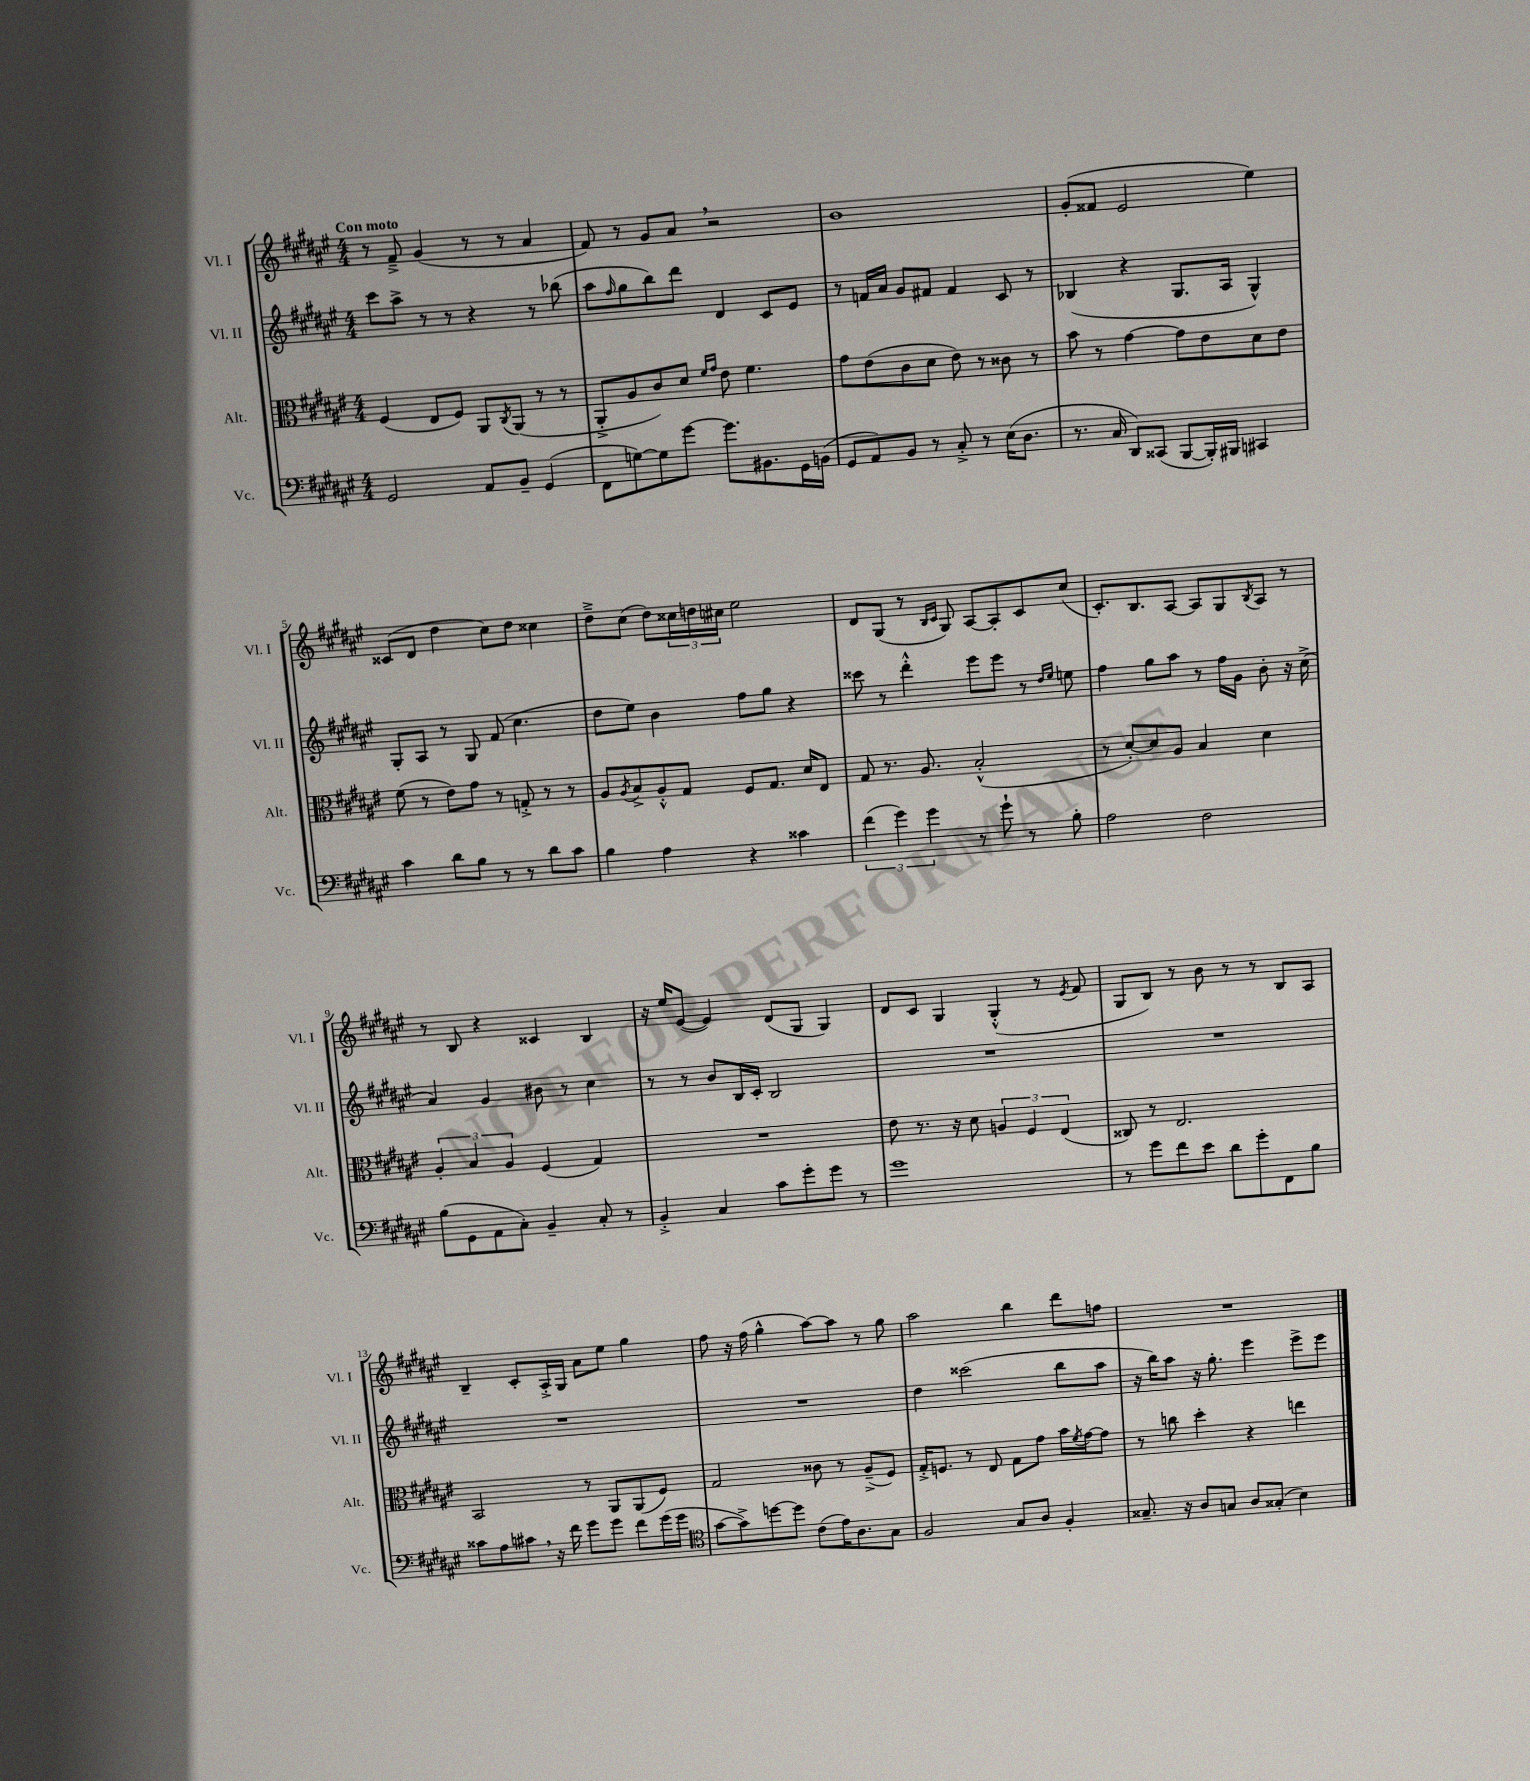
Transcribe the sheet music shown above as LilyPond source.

<<
\new StaffGroup <<
\new Staff = "s0" \with { instrumentName = "Vl. I" shortInstrumentName = "Vl. I" } {
    \clef treble \key fis \major \numericTimeSignature \time 4/4 \tempo "Con moto"
    r8 fis'8---> gis'4( r8 r8 ais'4 |
    fis'8) r8 gis'8 ais'8 \breathe r2 |
    b'1 |
    gis'8-.( fisis'8 eis'2 eis''4) |
    cisis'8( dis'8 dis''4 cis''8) dis''8 cisis''4 |
    dis''8---> cis''8( dis''8) \tuplet 3/2 { cisis''16 d''16 cis''16 } eis''2 |
    dis'8 gis8( r8 \grace { b16 cis'16 } gis8) ais8~ ais8-. cis'8 cis''8( |
    cis'8.-.) b8. ais8~ ais8 gis8 \acciaccatura { b8 } ais8 r8 |
    r8 b8 r4 cisis'4 b4 |
    r16 eis''16 eis'8~( eis'4) dis'8( gis8 gis4) |
    dis'8 cis'8 gis4 gis4-.-^( r8 \acciaccatura { eis'8 } fis'8 |
    gis8 b8) r8 b'8 r8 r8 b8 ais8 |
    b4-- cis'8-. ais16-.-> gis16 ais'8 eis''8 gis''4 |
    fis''8 r16 fis''16( gis''4-^ ais''8~) ais''8 r8 gis''8 |
    ais''2 b''4 dis'''8 f''8 |
    R1 \bar "|." |
}
\new Staff = "s1" \with { instrumentName = "Vl. II" shortInstrumentName = "Vl. II" } {
    \clef treble \key fis \major \numericTimeSignature \time 4/4
    cis'''8 ais''8-> r8 r8 r4 r8 bes''8( |
    ais''8 \grace { fis''16 } gis''8 b''8) dis'''8 dis'4 cis'8 eis'8 |
    r8 f'16 ais'16 gis'8 fis'8 fis'4 cis'8 r8 |
    bes4( r4 gis8. ais16 gis4-^) |
    gis8-. ais8 r8 gis8 fis'8( cis''4. |
    dis''8 eis''8) b'4 fis''8 gis''8 r4 |
    cisis'''8 r8 dis'''4-.-^ eis'''8 eis'''8 r8 \grace { dis''16 eis''16 } e''8 |
    fis''4 gis''8 ais''8 r8 fis''16 gis'16 b'8-. r16 cis''16->( |
    ais'4) gis'4 bis'8 r8 cis''4 |
    r8 r8 b'8 b16 cis'16-. b2 |
    R1 |
    R1 |
    R1 |
    R1 |
    dis''4 cisis'''2( b''8 ais''8 |
    r16 b''16) ais''8 r16 gis''8.-. eis'''4 eis'''8-> eis'''8 \bar "|." |
}
\new Staff = "s2" \with { instrumentName = "Alt." shortInstrumentName = "Alt." } {
    \clef alto \key fis \major \numericTimeSignature \time 4/4
    fis4( eis8 fis8) ais,8 \acciaccatura { cis8 } ais,8( r8 r8 |
    ais,8-.-> ais8 cis'8) dis'8 \grace { fis'16 gis'16 } eis'8 fis'4. |
    gis'8 eis'8( cis'8 dis'8 eis'8) r8 cisis'8 r8 |
    b'8 r8 gis'4~ gis'8 eis'8 dis'8 eis'8 |
    fis'8( r8 eis'8) gis'8 r8 g8-.-> r8 r8 |
    ais8 \acciaccatura { ais8 } b8-> ais8-.-^ gis8 fis8 gis8. dis'16 eis8 |
    gis8 r8. ais8. b2-.-^( |
    r8 dis'8~-.) dis'8 ais8 b4 dis'4 |
    \tuplet 3/2 { ais4-. b4 ais4 } fis4( gis4) |
    R1 |
    eis'8 r8. r16 dis'8 \tuplet 3/2 { a4 fis4 eis4( } |
    cisis8) r8 eis2. |
    b,2 r8 ais,8 ais,8( fis8) |
    gis2 cisis'8 r8 ais8--->( fis8) |
    gis16-.-> f8. r8 eis8 gis8 gis'8 b'16 \acciaccatura { fis'8 } gis'16~ gis'8 |
    r8 c''8 dis''4-. r4 e''4 \bar "|." |
}
\new Staff = "s3" \with { instrumentName = "Vc." shortInstrumentName = "Vc." } {
    \clef bass \key fis \major \numericTimeSignature \time 4/4
    gis,2 ais,8 b,8-- gis,4( |
    fis,8 g8~) g8 gis'8~ gis'8. bis,8. gis,16 b,16( |
    gis,8 ais,8) b,8 r8 cis8-.-> r8 eis16( dis8. |
    r8. cis16 dis,8) cisis,8( b,,8~ b,,16-.) bis,,16 cis,4 |
    cis'4 dis'8 b8 r8 r8 dis'8 cis'8 |
    b4 ais4 r4 cisis'4 |
    \tuplet 3/2 { fis'4( gis'4) gis'4 } r8 gis'8-! r8 b8-. |
    ais2 fis2 |
    b8( gis,8 ais,8 cis8-.) b,4-- cis8-. r8 |
    b,4-.-> cis4 cis'8 gis'8-. gis'8 r8 |
    gis'1 |
    r8 gis'8 fis'8 eis'8 dis'8 gis'8-. fis,8 b8 |
    cisis'8 ais8 cis'8 \breathe r16 fis'16 gis'8 gis'8 fis'8 gis'16( gis'16 |
    \clef tenor gis'8~ gis'8->) d''8~ d''8 cis'8( eis'16) ais8. gis8 |
    fis2 gis8 ais8 fis4-. |
    gisis8.-- r16 ais8 g8 ais8 gisis8-.( b4) \bar "|." |
}
>>
>>
